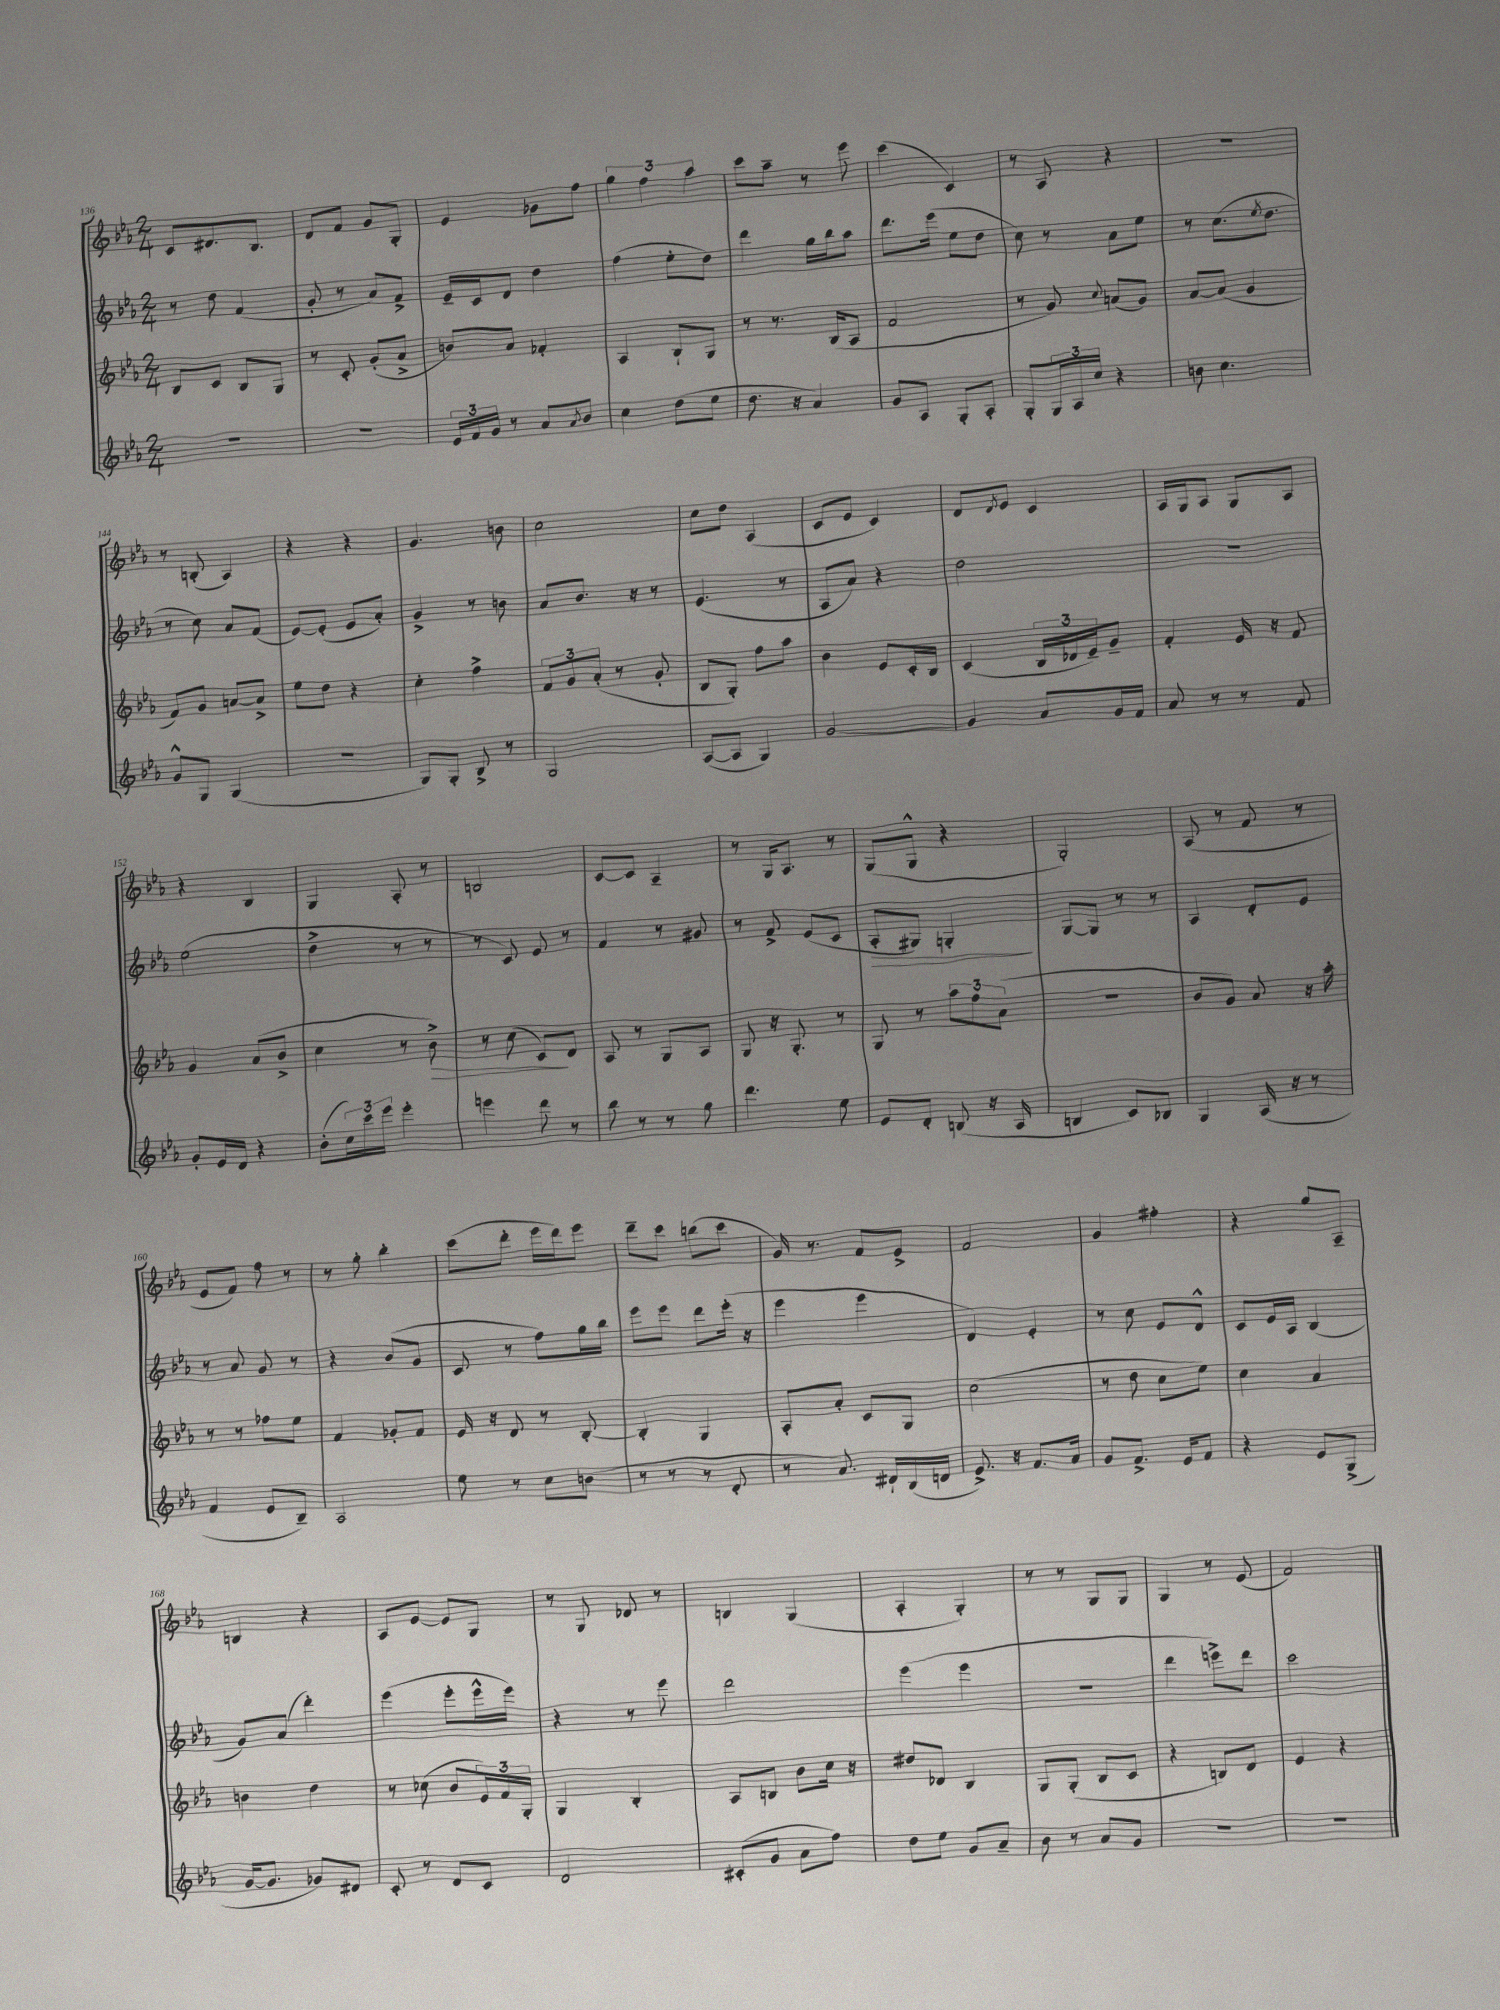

**kern	**kern	**dynam	**kern	**dynam	**kern
*part4	*part3	*part3	*part2	*part2	*part1
*staff4	*staff3	*staff3	*staff2	*staff2	*staff1
*clefG2	*clefG2	*	*clefG2	*	*clefG2
*k[b-e-a-]	*k[b-e-a-]	*	*k[b-e-a-]	*	*k[b-e-a-]
*M2/4	*M2/4	*	*M2/4	*	*M2/4
=136	=136	=136	=136	=136	=136
2r	8B-/L	.	8r	.	8c/L
.	8c/J	.	8dd\	.	8.d#X/
.	8B-/L	.	(4f/	.	.
.	.	.	.	.	8.B-/J
.	8G/J	.	.	.	.
=137	=137	=137	=137	=137	=137
2r	8r	.	8g'/	.	8d/L
.	8c'/	.	8r	.	8f/J
.	(8g'/L	.	8a-/L)	.	8g/L
.	8a-^/J	.	8f^/J	.	8G'/J
=138	=138	=138	=138	=138	=138
24e-/LL	8bn/L)	.	16e-~/LL	.	4e-/
24f/	.	.	.	.	.
.	.	.	16c/J	.	.
24g/JJ	.	.	.	.	.
8r	8a-/J	.	8d/J	.	.
8a-/L	4f-X'/	.	4dd\	.	8g-X\L
8qa-/	.	.	.	.	.
8b-/J	.	.	.	.	8ff\J
=139	=139	=139	=139	=139	=139
4cc\	4A-/	.	(4ff\	.	6gg\
.	.	.	.	.	6ff\
(8dd\L	8B-`/L	.	8ee-'\L	.	.
.	.	.	.	.	6aa-\
8ee-\J	8G/J	.	8dd\J)	.	.
=140	=140	=140	=140	=140	=140
8.dd\	8r	.	4ddd\	.	8ccc\L
.	8.r	.	.	.	8aa-~\J
16r	.	.	.	.	.
4a-/)	.	.	16gg\LL	.	8r
.	(16B-/KL	.	16bb-\J	.	.
.	8A-/J	.	8aa-\J	.	8eee-\
=141	=141	=141	=141	=141	=141
8g/L	2f/	.	8.ddd\L	.	(4ccc\
8A-/J	.	.	.	.	.
.	.	.	(16eee-\Jk	.	.
8G'/L	.	.	8ee-\L	.	4c/)
8A-'/J	.	.	8dd\J	.	.
=142	=142	=142	=142	=142	=142
8G'/L	8r	.	8cc\)	.	8r
24G/L	8g/)	.	8r	.	8A-/
24A-/	.	.	.	.	.
24cc/JJ	.	.	.	.	.
.	8qqcc/	.	.	.	.
4r	(8an/L	.	8a-\L	.	4r
.	8g/J)	.	8ee-\J	.	.
=143	=143	=143	=143	=143	=143
8bn\	[8a-/L	.	8r	.	2r
4.cc\	(8a-/J]	.	(8.cc\L	.	.
.	4g/	.	.	.	.
.	.	.	8qee-/	.	.
.	.	.	8.dd\J	.	.
!!LO:LB:g=z
=144	=144	=144	=144	=144	=144
8g^^/L	8f/L)	.	8r	.	8r
8G/J	8g/J	.	8cc\)	.	(8Bn'/
(4G/	[8an/L	.	8a-/L	.	4A-/)
.	8a^/J]	.	(8f/J	.	.
=145	=145	=145	=145	=145	=145
2r	8ee-\L	.	[8e-/L)	.	4r
.	8dd\J	.	(8e-'/J]	.	.
.	4r	.	8e-/L	.	4r
.	.	.	8a-'/J)	.	.
=146	=146	=146	=146	=146	=146
8G/L)	4cc'\	.	4g^/	.	4.g/
8G'/J	.	.	.	.	.
8B-^/	4ff^\	.	8r	.	.
8r	.	.	8bn\	.	8bn\
=147	=147	=147	=147	=147	=147
2G/	12f/L	.	8a-/L	.	2cc\
.	12g/	.	.	.	.
.	.	.	8.b-/J	.	.
.	(12a-'/J	.	.	.	.
.	8r	.	.	.	.
.	.	.	16r	.	.
.	8g'/	.	8r	.	.
=148	=148	=148	=148	=148	=148
([8A-/L	8B-/L	.	(4.e-/	.	8cc\L
8A-/J]	8G'/J)	.	.	.	8dd\J
4G/)	8ff\L	.	.	.	(4A-/
.	8aa-\J	.	8r	.	.
=149	=149	=149	=149	=149	=149
[2g/	4b-\	.	8A-/L	.	8c/L
.	.	.	8a-/J)	.	8e-/J
.	8e-/L	.	4r	.	4c/)
.	16c'/L	.	.	.	.
.	16B-/JJ	.	.	.	.
=150	=150	=150	=150	=150	=150
4g/]	(4c/	.	2dd\	.	8d/L
.	.	.	.	.	8qd/
.	.	.	.	.	8e-/J
8a-/L	24B-/LL	.	.	.	4c/
.	24d-X/	.	.	.	.
.	24e-~/J)	.	.	.	.
16g/L	8g~/J	.	.	.	.
16f/JJ	.	.	.	.	.
=151	=151	=151	=151	=151	=151
8a-/	4f'/	.	2r	.	16A-/LL
.	.	.	.	.	16G/J
8r	.	.	.	.	8A-/J
8r	16e-/	.	.	.	8G/L
.	16r	.	.	.	.
8f/	8f/	.	.	.	8A-/J
!!LO:LB:g=z
=152	=152	=152	=152	=152	=152
8g'/L	4g/	.	(2ee-\	.	4r
16e-/L	.	.	.	.	.
16d/JJ	.	.	.	.	.
4r	(8a-/L	.	.	.	4B-/
.	8b-^/J	.	.	.	.
=153	=153	=153	=153	=153	=153
(8b-'\L	4cc\	.	4dd^\	.	4G/
24cc\L)	.	.	.	.	.
24ccc\	.	.	.	.	.
24eee-\JJ	.	.	.	.	.
4eee-'\	8r	.	8r	.	8A-'/
!	!	!LO:HP:b	!	!	!
.	8b-^\)	>	8r	.	8r
=154	=154	=154	=154	=154	=154
4eeen\	8r	.	8r	.	2Bn/
.	(8cc\	.	8c/)	.	.
8ddd\	8c/L)	.	8e-/	.	.
8r	8d/J	]	8r	.	.
=155	=155	=155	=155	=155	=155
8bb-\	8A-/	.	4f/	.	[8c/L
8r	8r	.	.	.	8c/J]
8r	8G/L	.	8r	.	4A-~/
8gg\	8A-/J	.	8g#X/	.	.
=156	=156	=156	=156	=156	=156
4.ddd\	8G/	.	8r	.	8r
.	16r	.	8f^/	.	16G/KL
.	8.G'/	.	.	.	8.A-/J
.	.	.	(8e-/L	.	.
8ee-\	8r	.	8c/J	.	8r
=157	=157	=157	=157	=157	=157
!	!	!	!	!LO:HP:b	!
8e-/L	8G/	.	8A-'/L	>	(8G/L
8d'/J	8r	.	8G#X/J)	.	8G^^/J
(8Bn/	12aa-\L	.	4Gn'/	.	4r
.	12ff\	.	.	.	.
16r	.	.	.	.	.
.	(12a-\J	.	.	.	.
16A-/	.	.	.	.	.
.	.	.	.	]	.
=158	=158	=158	=158	=158	=158
4Bn/	2r	.	[8G/L	.	2G'/)
.	.	.	8G/J]	.	.
8c/L)	.	.	8r	.	.
8B-X/J	.	.	8r	.	.
=159	=159	=159	=159	=159	=159
4G/	8b-/L	.	4A-/	.	(8A-/
.	8g/J)	.	.	.	8r
(16A-/	8a-/	.	8d'/L	.	8f/
16r	.	.	.	.	.
8r	16r	.	8e-/J	.	8r
.	16aa-'\	.	.	.	.
!!LO:LB:g=z
=160	=160	=160	=160	=160	=160
4f/	8r	.	8r	.	8e-/L
.	8r	.	8a-/	.	8f/J)
8e-/L	8ff-X\L	.	8g/	.	8ff\
8B-~/J)	8ee-\J	.	8r	.	8r
=161	=161	=161	=161	=161	=161
2A-/	4f/	.	4r	.	8r
.	.	.	.	.	8gg'\
.	8g-X'/L	.	(8b-/L	.	4bb-'\
.	8f/J	.	8g/J	.	.
=162	=162	=162	=162	=162	=162
8ee-\	16e-/	.	8c/	.	(8ccc\L
.	16r	.	.	.	.
8r	8d/	.	8r	.	8ddd'\J
8cc\L	8r	.	8ff\L)	.	16eee-\LL
.	.	.	.	.	16ddd\J)
(8bn\J	[8B-'/	.	16gg\L	.	8eee-\J
.	.	.	16bb-\JJ	.	.
=163	=163	=163	=163	=163	=163
8r	4B-'/]	.	8eee-\L	.	8ddd~\L
8r	.	.	8eee-\J	.	8ccc\J
8r	4G/	.	8ddd\L	.	(8bbn\L
8d'/	.	.	(16eee-'\Jk	.	8ccc\J
.	.	.	16r	.	.
=164	=164	=164	=164	=164	=164
8r	8A-'/L	.	4eee-\	.	16g/)
.	.	.	.	.	8.r
8.a-/)	8a-'/J	.	.	.	.
.	8c/L	.	4eee-\	.	8f/L
16d#X`/LL	.	.	.	.	.
(16B-/	8G/J	.	.	.	8e-^/J
16dn/JJ	.	.	.	.	.
=165	=165	=165	=165	=165	=165
8.e-^/)	(2cc\	.	4d/)	.	2f/
16r	.	.	.	.	.
8.f/L	.	.	4e-'/	.	.
16a-/Jk	.	.	.	.	.
=166	=166	=166	=166	=166	=166
8g/L	8r	.	8r	.	4g/
8.f^/J	8dd\	.	8cc\	.	.
.	8cc\L	.	8e-/L	.	4ff#X'\
16e-/KL	.	.	.	.	.
8f/J	8ee-\J)	.	8d^^/J	.	.
=167	=167	=167	=167	=167	=167
4r	4cc\	.	8c/L	.	4r
.	.	.	16e-/L	.	.
.	.	.	16A-/JJ	.	.
8e-/L	4a-/	.	(4B-/	.	8gg/L
(8G^/J	.	.	.	.	8A-~/J
!!LO:LB:g=z
=168	=168	=168	=168	=168	=168
[16g/KL	4bn\	.	8g/L)	.	4Bn/
8.g/J]	.	.	.	.	.
.	.	.	(8a-/J	.	.
8g-X/L)	4dd\	.	4ddd'\)	.	4r
8d#X/J	.	.	.	.	.
=169	=169	=169	=169	=169	=169
8c'/	8r	.	(4eee-\	.	8A-/L
8r	(8cc-X\	.	.	.	[8e-/J
8d/L	8b-/L	.	8eee-'\L	.	8e-/L]
8c/J	24e-/L)	.	16eee-^^\L	.	8G/J
.	24f/	.	.	.	.
.	.	.	16eee-\JJ)	.	.
.	24G'/JJ	.	.	.	.
=170	=170	=170	=170	=170	=170
2d/	4G/	.	4r	.	8r
.	.	.	.	.	8G/
.	4B-'/	.	8r	.	8d-X/
.	.	.	8eee-\	.	8r
=171	=171	=171	=171	=171	=171
(8c#X'/L	8A-/L	.	2ddd\	.	4Bn/
8g/J	8Bn/J	.	.	.	.
8a-\L	8b-\L	.	.	.	(4G/
8ff\J)	16cc\Jk	.	.	.	.
.	16r	.	.	.	.
=172	=172	=172	=172	=172	=172
8dd\L	8dd#X/L	.	(4eee-\	.	4A-'/
8ee-\J	8d-X/J	.	.	.	.
8g/L	4B-/	.	4eee-\	.	4G'/)
8a-~/J	.	.	.	.	.
=173	=173	=173	=173	=173	=173
8b-\	8G/L	.	2r	.	8r
8r	(8G'/J	.	.	.	8r
8a-/L	8B-/L	.	.	.	8G/L
8g/J	8c/J	.	.	.	8G/J
=174	=174	=174	=174	=174	=174
2r	4r	.	4ddd\	.	4G/
.	8Bn/L)	.	8eeen^\L)	.	8r
.	8d/J	.	8ddd\J	.	(8e-/
=175	=175	=175	=175	=175	=175
2r	4e-/	.	2ccc\	.	2f/)
.	4r	.	.	.	.
==	==	==	==	==	==
*-	*-	*-	*-	*-	*-
